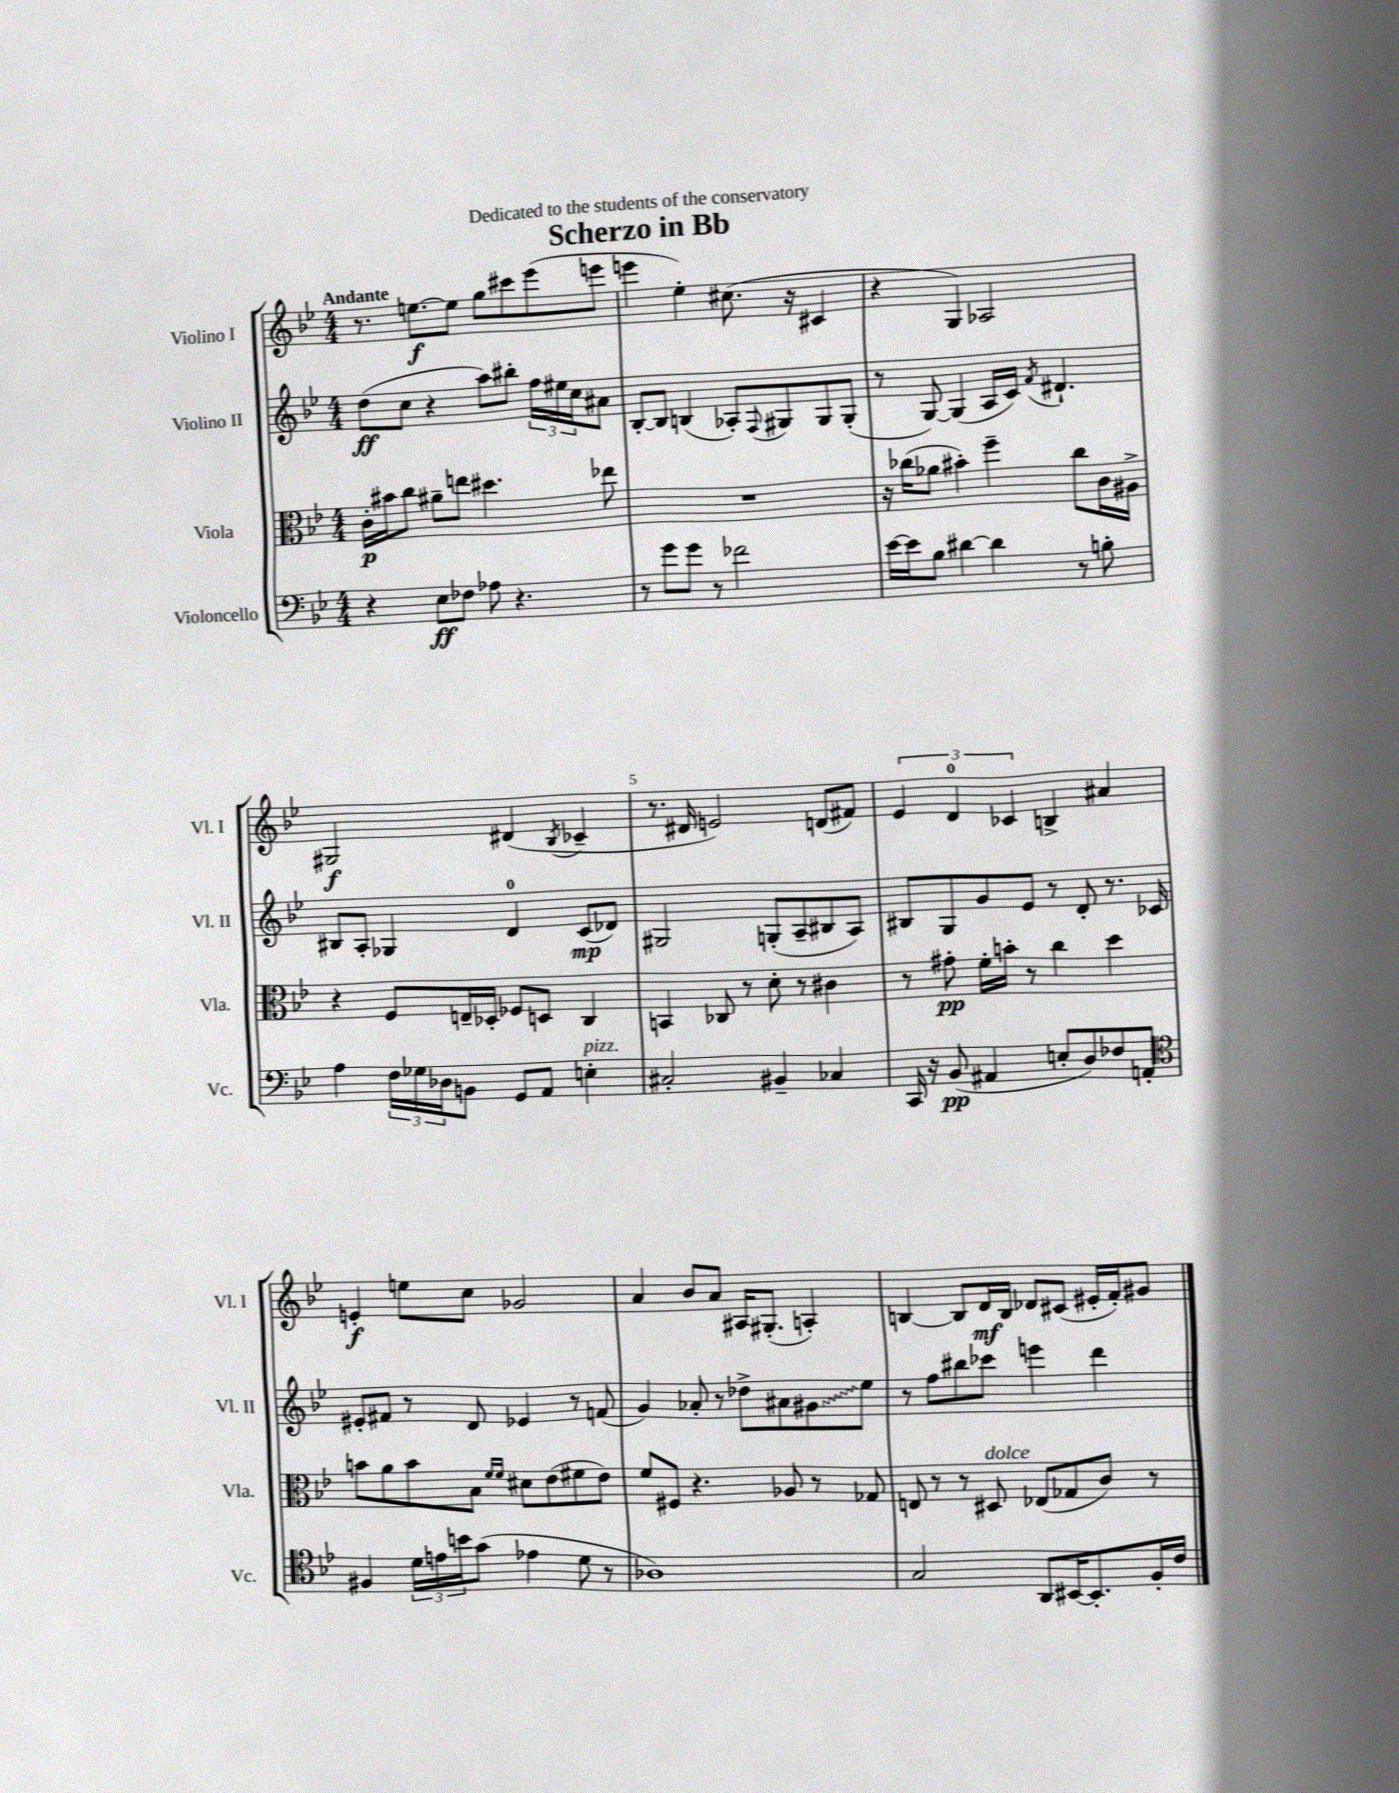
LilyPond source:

\header { title = "Scherzo in Bb" dedication = "Dedicated to the students of the conservatory" }
<<
\new StaffGroup <<
\new Staff = "s0" \with { instrumentName = "Violino I" shortInstrumentName = "Vl. I" } {
    \clef treble \key bes \major \numericTimeSignature \time 4/4 \tempo "Andante"
    r8. e''8.~\f e''8 g''8 cis'''8 ees'''8( e'''8 |
    e'''4 ees''4-.) cis''8.( r16 cis'4 |
    r4 g4) aes2 |
    gis2\f dis'4( \acciaccatura { bes8 } ces'4-- |
    r8. dis'16 e'2) d'8( fis'8) |
    \tuplet 3/2 { ees'4 d'4-0 ces'4 } b4-> ais'4 |
    e'4-.\f e''8 c''8 ges'2 |
    a'4 bes'8 a'8 ais16 gis8.-.( a4-.) |
    b4~ b8 d'16\mf b16 des'8 cis'8( eis'16-. f'16-.) gis'8 \bar "|." |
}
\new Staff = "s1" \with { instrumentName = "Violino II" shortInstrumentName = "Vl. II" } {
    \clef treble \key bes \major \numericTimeSignature \time 4/4
    d''8\ff( c''8 r4 a''8) bis''8-. \tuplet 3/2 { f''16 eis''16 c''16 } ais'8 |
    bes8~-. bes8 b4( aes8-.) \appoggiatura { f8 } gis8 gis8 gis8-.( |
    r8 g8~) g4( a16 c'16) \acciaccatura { f'8 } dis'4.-! |
    bis8 a8-. ges4 d'4-0 c'8\mp( des'8) |
    gis2 g8-.( a8-- bis8 a8) |
    bis8 g8 g'8 ees'8 r8 d'8-. r8. ces'16 |
    eis'8-. fis'8 r8 d'8 ees'4 r8 f'8( |
    g'4) aes'8-. r8 des''8-> ais'8 \once \override Glissando.style = #'zigzag gis'8\glissando ees''8 |
    r8 f''8 bis''8 ces'''8 e'''4 d'''4 \bar "|." |
}
\new Staff = "s2" \with { instrumentName = "Viola" shortInstrumentName = "Vla." } {
    \clef alto \key bes \major \numericTimeSignature \time 4/4
    c'16-.\p bis'16 c''8 ais'8-- e''8 dis''4. ees''8 |
    R1 |
    r16 ces''16( aes'8 bis'4-.) f''4-- ces''8 c'16 ais16-> |
    r4 f8 e16-- des16-. fes8 d8 c4 |
    b,4 ces8 r8 d'8-. r8 cis'4 |
    r8 gis'8-.\pp f'16-. b'16-. r8 c''4 d''4 |
    b'8 a'8 b'8 bes8 \grace { f'16 f'16 } dis'8 ees'8( fis'8 ees'8) |
    f'8 fis8 r4. aes8 r8 ges8 |
    e8 r8 r8 dis8^\markup { \italic "dolce" } ees8( ges8 c'8) r8 \bar "|." |
}
\new Staff = "s3" \with { instrumentName = "Violoncello" shortInstrumentName = "Vc." } {
    \clef bass \key bes \major \numericTimeSignature \time 4/4
    r4 ees8\ff fes8 aes8 r4. |
    r8 g'8 g'8 r8 fes'2 |
    ees'16~ ees'16 bes8 dis'4~ dis'4 r8 b8-. |
    a4 \tuplet 3/2 { f16 ges16 des16 } b,8 g,8 a,8 e4-.^\markup { \italic "pizz." } |
    cis2-. bis,4-- ces4 |
    c,16 r16 bes,8\pp( ais,4 e8-. d8) fes8 a,8-. |
    \clef tenor fis4 \tuplet 3/2 { d'16 e'16 b'16 } g'8( ees'4 d'8 r8 |
    aes1) |
    g2 a,8 bis,16~ bis,8.-. f16-. c'16 \bar "|." |
}
>>
>>
\layout { \context { \Score \override BarNumber.break-visibility = ##(#f #t #t) barNumberVisibility = #(every-nth-bar-number-visible 5) } }
